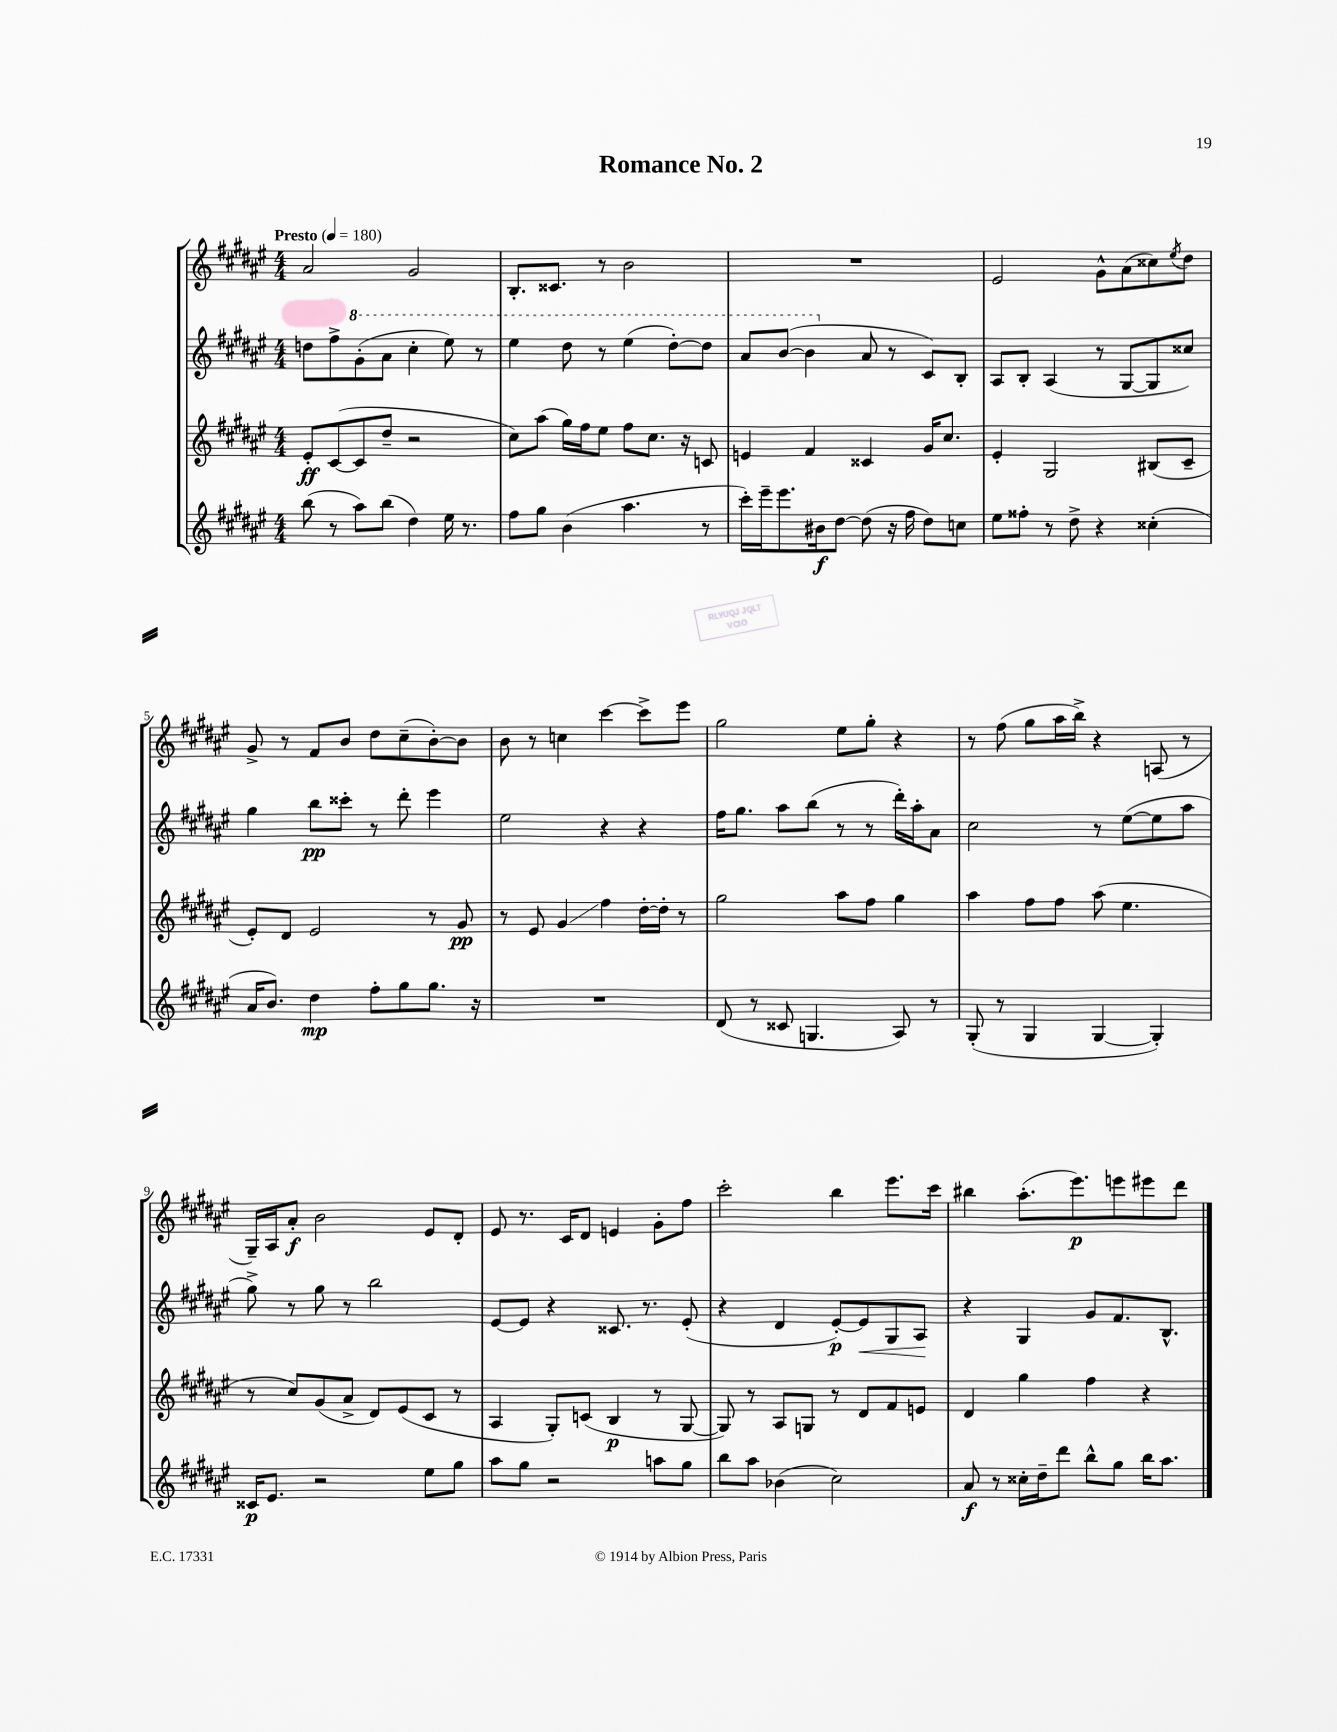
\header { title = "Romance No. 2" }
<<
\new StaffGroup <<
\new Staff = "s0" {
    \clef treble \key fis \major \numericTimeSignature \time 4/4 \tempo "Presto" 4 = 180
    ais'2 gis'2 |
    b8.-. cisis'8. r8 b'2 |
    R1 |
    eis'2 gis'8-^ ais'8( cisis''8) \acciaccatura { eis''8 } dis''8 |
    gis'8-> r8 fis'8 b'8 dis''8 cis''8--( b'8~-.) b'8 |
    b'8 r8 c''4 cis'''4~ cis'''8-> eis'''8 |
    gis''2 eis''8 gis''8-. r4 |
    r8 fis''8( gis''8 ais''16 b''16->) r4 a8( r8 |
    gis16--) ais16 ais'8-.\f b'2 eis'8 dis'8-. |
    eis'8 r8. cis'16 dis'8 e'4 gis'8-. fis''8 |
    cis'''2-. b''4 eis'''8. cis'''16 |
    bis''4 ais''8.-.( eis'''8.\p) e'''8 eis'''8 dis'''8 \bar "|." |
}
\new Staff = "s1" {
    \clef treble \key fis \major \numericTimeSignature \time 4/4
    d''8 fis''8-> \ottava #1 gis''8-.( ais''8 cis'''4-. eis'''8) r8 |
    eis'''4 dis'''8 r8 eis'''4( dis'''8~-.) dis'''8 |
    ais''8 b''8~( b''4 \ottava #0 ais'8 r8 cis'8) b8-. |
    ais8 b8-. ais4( r8 gis8~ gis8 cisis''8) |
    gis''4 b''8\pp cisis'''8-. r8 dis'''8-. eis'''4 |
    eis''2 r4 r4 |
    fis''16 gis''8. ais''8 b''8( r8 r8 dis'''16-.) ais''16-. ais'8 |
    cis''2 r8 eis''8~( eis''8 ais''8 |
    gis''8->) r8 gis''8 r8 b''2 |
    eis'8~ eis'8 r4 cisis'8. r8. eis'8-.( |
    r4 dis'4 eis'8~-.\p) eis'8\< gis8 ais8\! |
    r4 gis4 gis'8 fis'8. b8.-^ \bar "|." |
}
\new Staff = "s2" {
    \clef treble \key fis \major \numericTimeSignature \time 4/4
    eis'8-.\ff cis'8~( cis'8 dis''8-- r2 |
    cis''8) ais''8( gis''16) fis''16 eis''8 fis''8 cis''8. r16 c'8 |
    e'4 fis'4 cisis'4 gis'16 cis''8. |
    eis'4-. gis2 bis8( cis'8-- |
    eis'8-.) dis'8 eis'2 r8 gis'8\pp |
    r8 eis'8 gis'4\glissando fis''4 dis''16~-. dis''16-. r8 |
    gis''2 ais''8 fis''8 gis''4 |
    ais''4 fis''8 fis''8 ais''8( eis''4. |
    r8 cis''8) gis'8( ais'8-> dis'8) eis'8( cis'8 r8 |
    ais4 gis8-.) c'8( b4\p r8 gis8~ |
    gis8) r8 ais8 g8 r8 dis'8 fis'8 e'8 |
    dis'4 gis''4 fis''4 r4 \bar "|." |
}
\new Staff = "s3" {
    \clef treble \key fis \major \numericTimeSignature \time 4/4
    b''8( r8 ais''8) b''8( dis''4) eis''16 r8. |
    fis''8 gis''8 b'4( ais''4. r8 |
    cis'''16-.) eis'''16-- eis'''8. bis'16\f dis''8~ dis''8( r16 fis''16 dis''8) c''8 |
    eis''8 fisis''8-. r8 dis''8-> r4 cisis''4-.( |
    ais'16 b'8.) dis''4\mp fis''8-. gis''8 gis''8. r16 |
    R1 |
    dis'8( r8 cisis'8 g4. ais8) r8 |
    gis8-.( r8 gis4 gis4~ gis4-.) |
    cisis'16\p eis'8. r2 eis''8 gis''8 |
    ais''8 gis''8 r2 a''8 gis''8 |
    b''8 ais''8 bes'4( cis''2) |
    ais'8\f r8 cisis''16-. dis''16-- dis'''8 b''8-^ gis''8 b''16 ais''8. \bar "|." |
}
>>
>>
